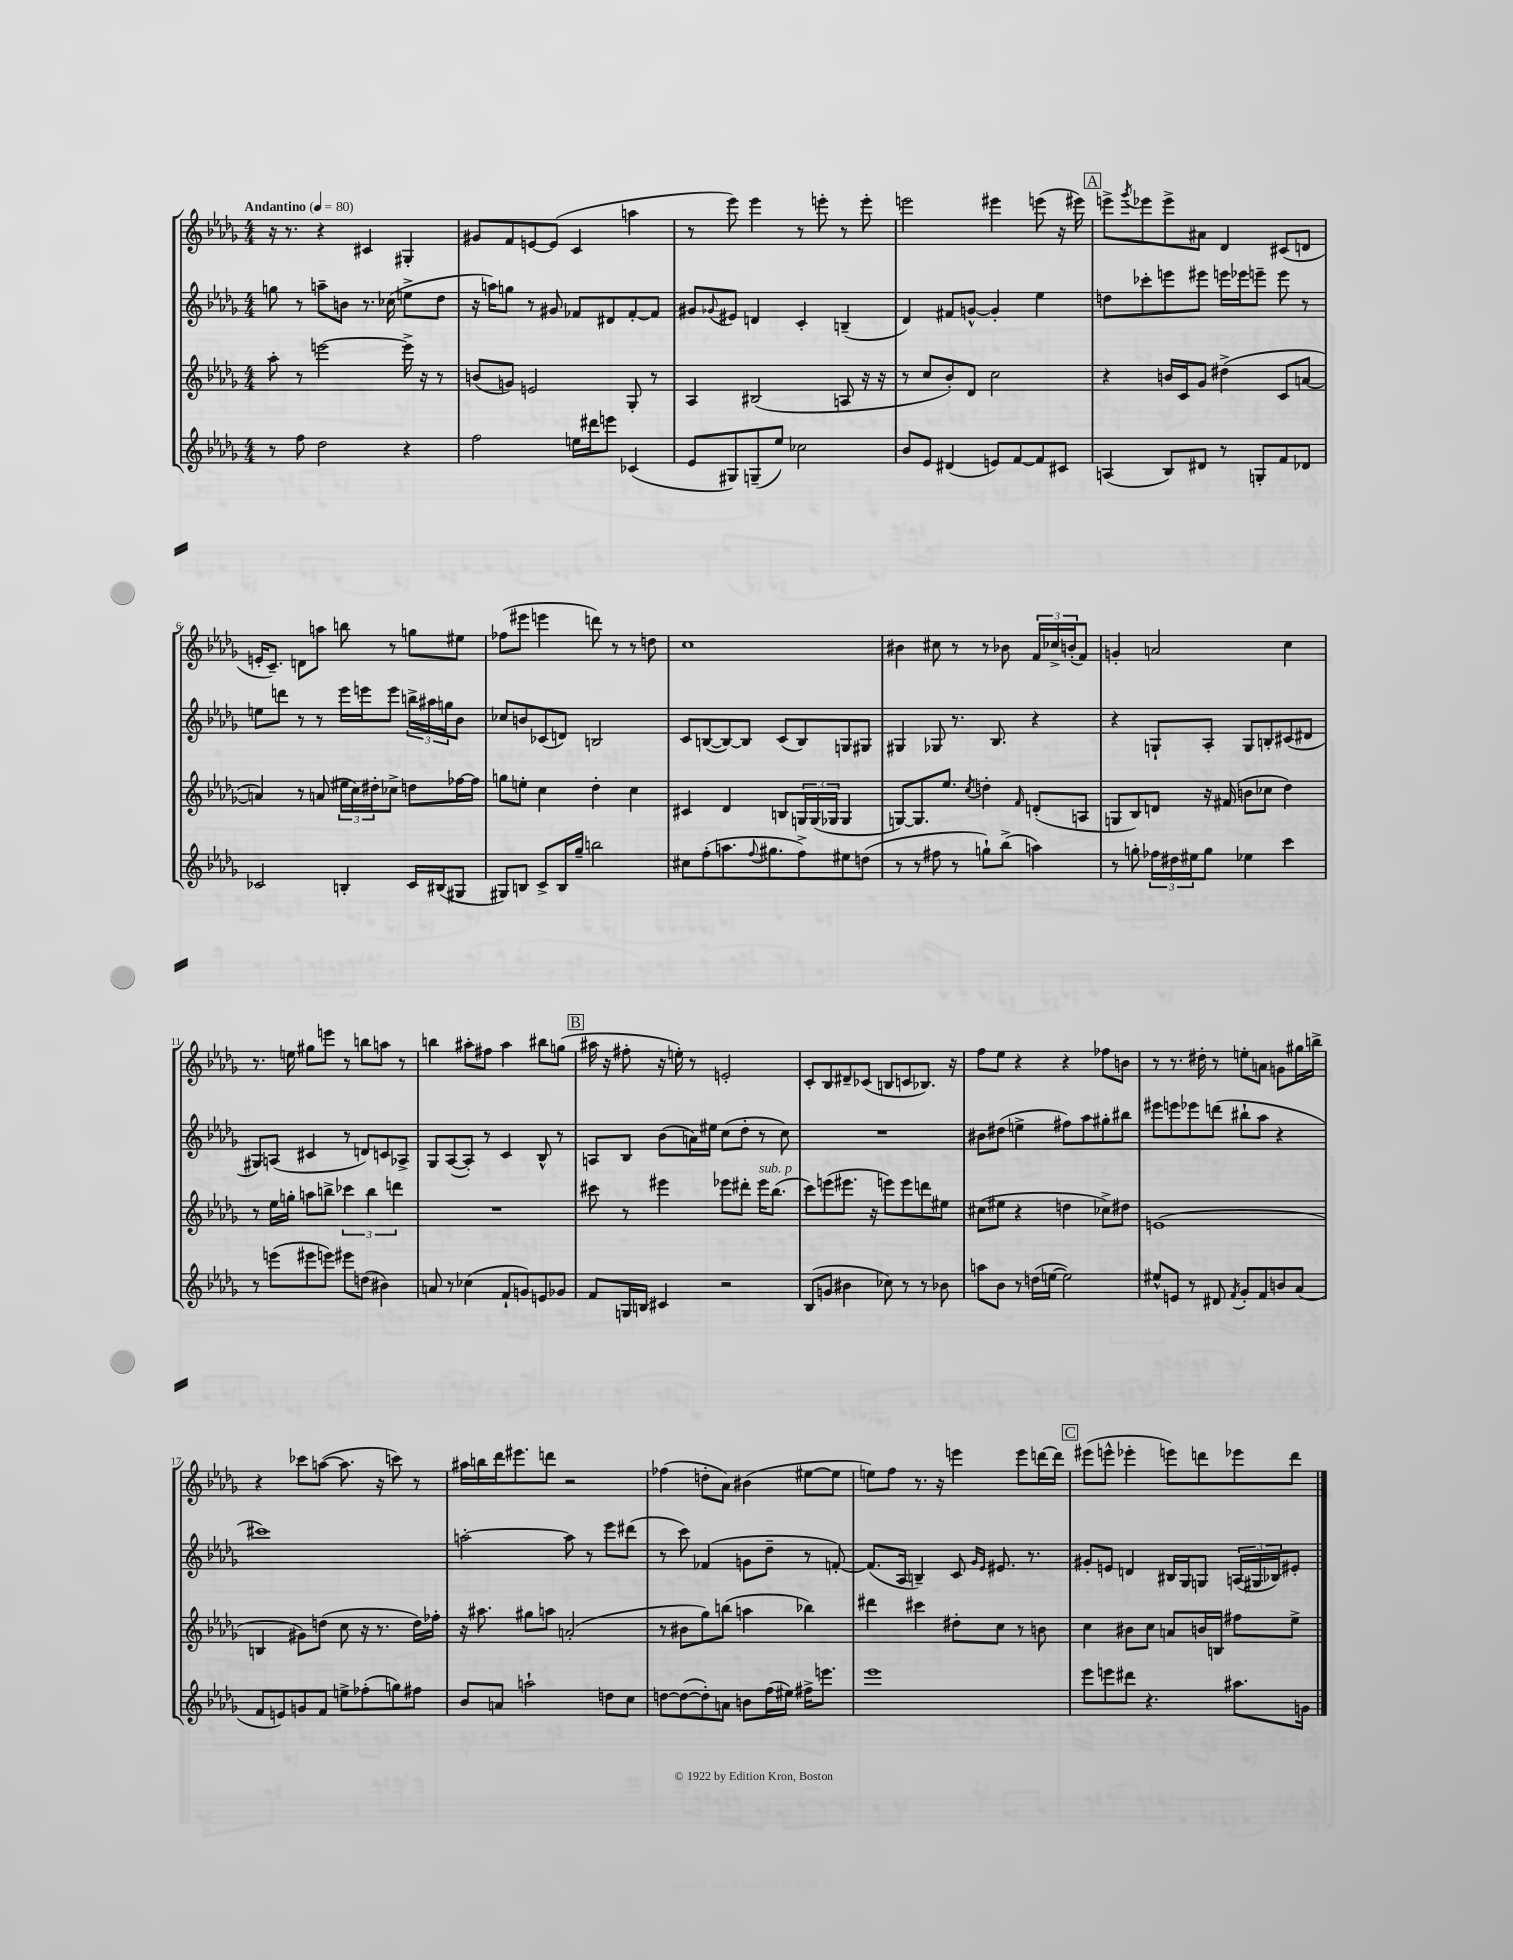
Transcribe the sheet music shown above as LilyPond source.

<<
\new StaffGroup <<
\new Staff = "s0" {
    \clef treble \key des \major \numericTimeSignature \time 4/4 \tempo "Andantino" 4 = 80
    r16 r8. r4 cis'4 gis4-. |
    gis'8 f'8 e'8~ e'8( c'4 a''4 |
    r8 ees'''8) ees'''4 r8 e'''8-. r8 e'''8-. |
    e'''2 eis'''4 e'''8( r16 eis'''16) |
    \mark \markup { \box "A" } e'''8-> \acciaccatura { ges'''8 } ees'''8 ees'''8-> ais'8 des'4 cis'8( d'8 |
    e'16-. c'8.--) d'8 a''8 b''8 r8 g''8 eis''8 |
    fes''8( eis'''8 e'''4 d'''8) r8 r8 d''8 |
    c''1 |
    bis'4 cis''8 r8 r8 bes'8 \tuplet 3/2 { f'16 ces''16-> b'16-.( } f'8) |
    g'4-. a'2 c''4 |
    r8. e''16 gis''8 e'''8 r8 b''8 a''8 r8 |
    b''4 ais''8-. fis''8 ais''4 bis''8 g''8( |
    \mark \markup { \box "B" } ais''16 r16 fis''8-. r16 e''16-.) r8 e'2-. |
    c'8-. bes8 dis'8-- ces'8( b8 c'8 bes8.) r16 |
    f''8 ees''8 r4 r4 fes''8 b'8 |
    r8 r8. dis''16-. r8 e''8-. a'8 g'8 gis''16 b''16-> |
    r4 ces'''8 a''8~( a''8. r16 c'''8) r8 |
    ais''16 b''16 des'''16 eis'''8. d'''8 r2 |
    fes''4( d''8-. aes'8) bis'4( eis''8~ eis''8 |
    e''8) f''8 r8. r16 e'''4 e'''8 d'''16~ d'''16 |
    \mark \markup { \box "C" } eis'''8( e'''8-^ ees'''4-. e'''8) d'''8 ees'''8 d'''8 \bar "|." |
}
\new Staff = "s1" {
    \clef treble \key des \major \numericTimeSignature \time 4/4
    g''8 r8 a''8-- b'8 r8. ces''16( e''8-> des''8 |
    r16 a''16) g''8 r8 gis'8 fes'8 dis'8 fes'8~-. fes'8 |
    gis'8 \appoggiatura { ges'8 } eis'8 d'4 c'4-. b4--( |
    des'4) fis'8 g'8~-^ g'4-. ees''4 |
    \mark \markup { \box "A" } d''8 ces'''8-. e'''8 eis'''8 e'''16 ees'''16 e'''8-- e'''8 r8 |
    e''8 d'''8 r8 r8 ees'''16 e'''16 e'''8 \tuplet 3/2 { b''16-> ais''16 g''16 } bes'8 |
    ces''8 b'8 ces'8( d'8) b2 |
    c'8 b8~( b8~) b8 c'8( b8) g8 gis8 |
    gis4 ges8 r8. bes8. r4 |
    r4 g8-! aes8-. g8 b8-. cis'8( dis'8 |
    gis8) a8( cis'4 r8 d'8) c'8 aes8-> |
    ges8 aes8~( aes8-.) r8 c'4 bes8-^ r8 |
    \mark \markup { \box "B" } a8 bes8 bes'8( a'16) eis''16 c''8( des''8-. r8 c''8) |
    R1 |
    bis'8 dis''8( e''4-> fis''8) aes''8 gis''8-. bis''8 |
    eis'''8 e'''8 ees'''8 d'''8( bis''8-! aes''8 r4 |
    cis'''1) |
    a''2~-. a''8 r8 ees'''8 dis'''8( |
    r8 c'''8) fes'4( g'8 des''8-- r8 f'8~-.) |
    f'8.( aes16 b4--) c'8 \grace { ges'16 ees'16 } eis'8. r8. |
    \mark \markup { \box "C" } gis'8-. e'8 d'4 bis16 ges16 g8 \tuplet 3/2 { a16( gis16 bes16) } eis'8-. \bar "|." |
}
\new Staff = "s2" {
    \clef treble \key des \major \numericTimeSignature \time 4/4
    aes''8-. r8 e'''2~ e'''16-> r16 r8 |
    b'8( g'8) e'2 ges8-. r8 |
    aes4 bis2( a8 r16 r16 |
    r8 c''8 bes'8-.) des'8 c''2 |
    \mark \markup { \box "A" } r4 b'16 c'16 ges'8 dis''4->( c'8 a'8~ |
    a'4) r8 a'8( \tuplet 3/2 { eis''16 c''16) dis''16-. } ces''8-> d''8 fes''16~ fes''16 |
    g''8 e''8-. c''4 des''4-. c''4 |
    cis'4 des'4 b8 \tuplet 3/2 { g16 g16( ges16 } ges4 |
    g8~) g8. ees''8. \acciaccatura { c''8 } d''4-. \grace { f'16 } d'8-.( a8 |
    g8 bes8) d'8 r16 fis'16( b'8 ces''8 des''4) |
    r8 ees''16 g''16-. a''8 b''8-> \tuplet 3/2 { ces'''4 b''4 d'''4 } |
    R1 |
    \mark \markup { \box "B" } cis'''8 r8 eis'''4 ees'''8 dis'''8-. ees'''16^\markup { \italic "sub. p" } bes''8.( |
    c'''8) e'''8( eis'''8. r16 e'''8) e'''8 d'''8 eis''8 |
    cis''8( eis''8 r4 d''4 ces''8->) dis''8 |
    e'1( |
    b4 gis'8) d''8( c''8 r16 r8. d''16) fes''16-. |
    r16 ais''8. gis''8 a''8 a'2-.( |
    r8 bis'8 ges''8) b''8( a''4 bes''4) |
    dis'''4 cis'''4 dis''8-. c''8 r8 b'8 |
    \mark \markup { \box "C" } c''4 bis'8 c''8 a'8 b'16 b16 fis''8 ees''8-> \bar "|." |
}
\new Staff = "s3" {
    \clef treble \key des \major \numericTimeSignature \time 4/4
    r8 f''8 des''2 r4 |
    f''2 e''16 dis'''16 e'''8 ces'4( |
    ees'8 gis8) g8--( ees''8) ces''2 |
    bes'8 ees'8 dis'4( e'8) f'8~ f'8 cis'8 |
    \mark \markup { \box "A" } a4( bes8) dis'8 r8 g8-. f'8 des'8 |
    ces'2 b4-. ces'16 bis16( gis8 |
    gis8) b8 c'8-> b16 ges''16-- b''2 |
    cis''8 f''8-.( a''8. \appoggiatura { f''8 } gis''8. f''8->) eis''8 d''8( |
    r8 r8 fis''8 r8 g''8-!) bes''8->( a''4) |
    r8 g''8-. \tuplet 3/2 { fes''16 dis''16 eis''16 } g''8 ees''4 c'''4 |
    r8 e'''8( eis'''8 e'''8) eis'''8 d''8( bis'4) |
    a'8 r8 ces''4( f'8-! g'8) e'8 ges'8 |
    \mark \markup { \box "B" } f'8 g16 b16 cis'4 r2 |
    bes8( g'8 bis'4 ces''8) r8 r8 bes'8 |
    a''8 bes'8 r8 d''16( e''16~ e''2) |
    eis''8-^ e'8 r8 dis'8 \acciaccatura { f'8 } ges'8-. f'8 b'8 aes'8( |
    f'8 e'8) g'8 f'8 e''8-> fes''8-.( g''8) fis''8 |
    bes'8 a'8 a''2-! d''8 c''8 |
    d''8~ d''8~( d''8-.) a'8 b'8 f''16( eis''16) fis''16-> e'''8. |
    ees'''1 |
    \mark \markup { \box "C" } ees'''8 e'''8 dis'''8 r4. ais''8. g'16 \bar "|." |
}
>>
>>
